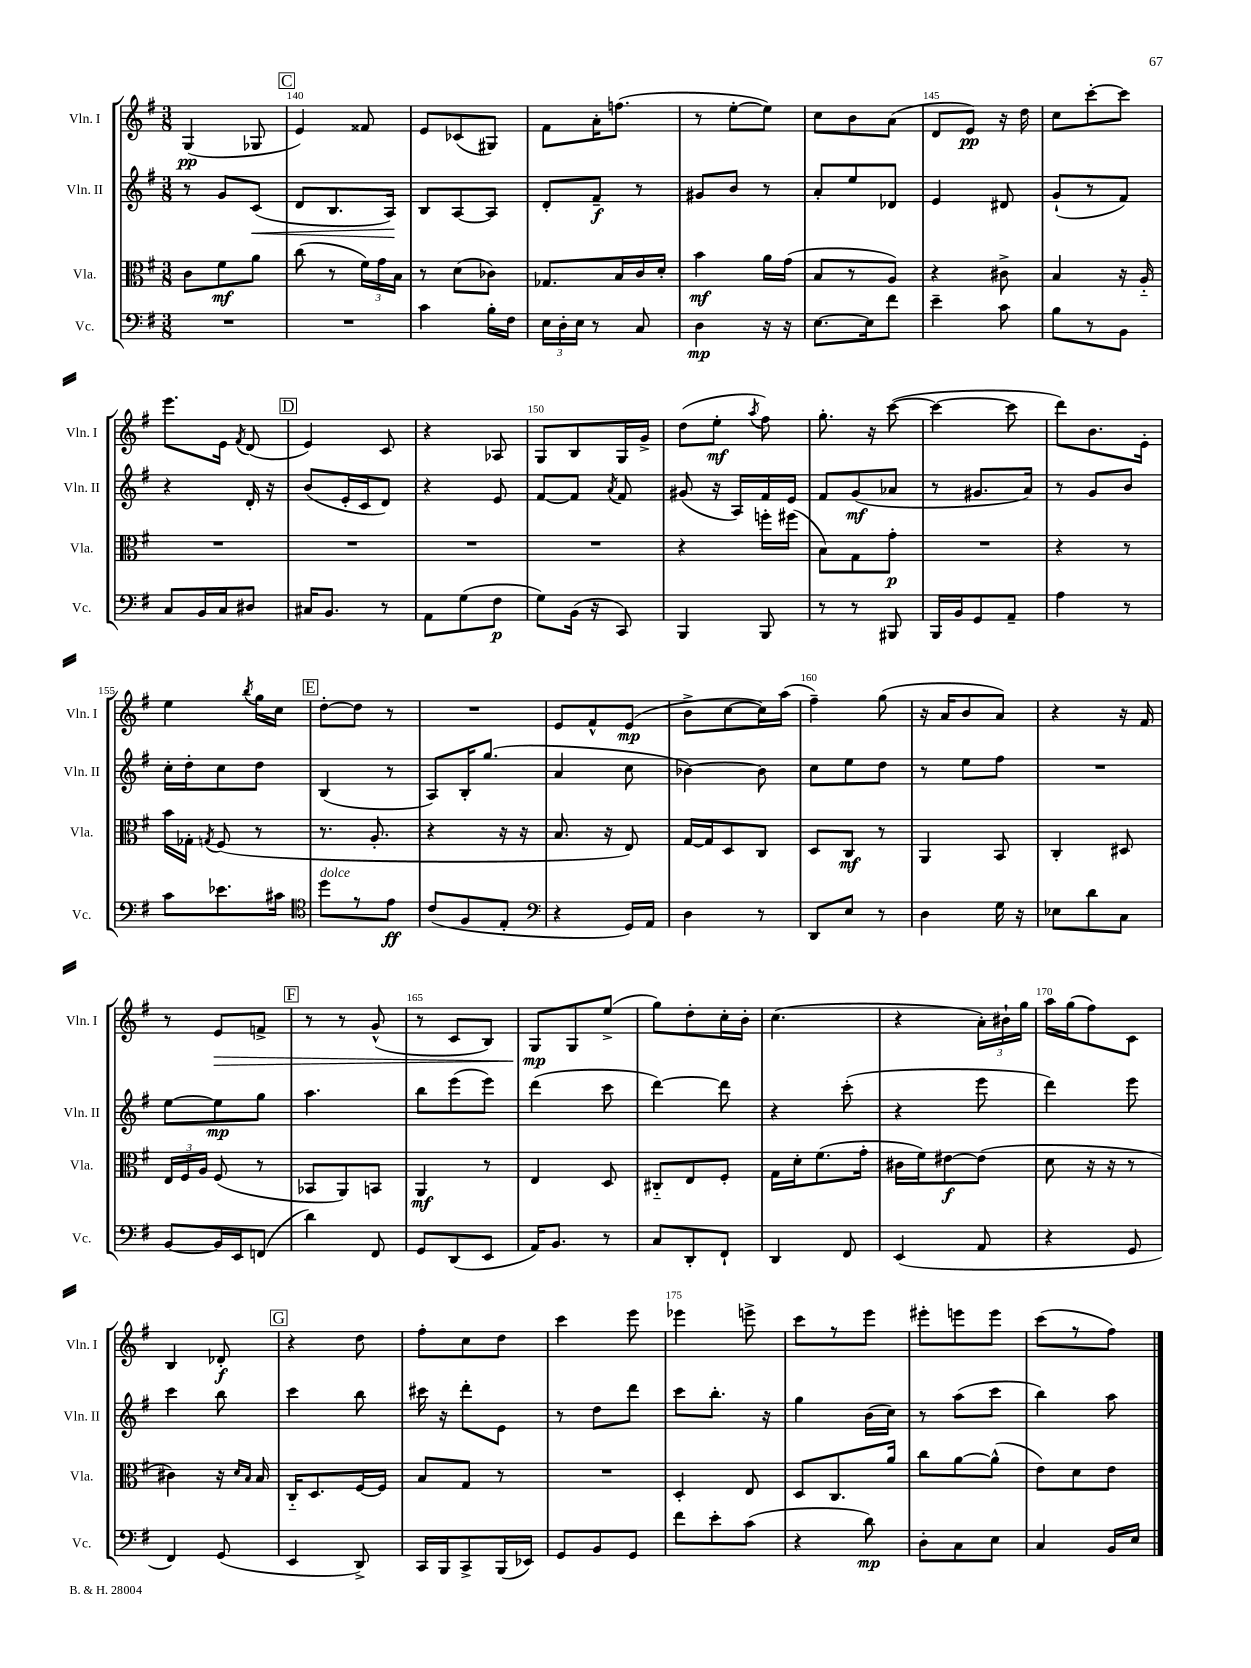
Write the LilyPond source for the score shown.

<<
\new StaffGroup <<
\new Staff = "s0" \with { instrumentName = "Vln. I" shortInstrumentName = "Vln. I" } {
    \clef treble \key g \major \numericTimeSignature \time 3/8
    \autoBeamOff g4\pp( ges8 |
    \mark \markup { \box "C" } e'4) fisis'8 |
    e'8[ ces'8( gis8]) |
    fis'8[ a'16-. f''8.]( |
    r8 e''8[~-. e''8]) |
    c''8[ b'8 a'8]( |
    d'8[ e'8]\pp) r16 d''16 |
    c''8[ c'''8~-. c'''8] |
    e'''8.[ e'16] \acciaccatura { fis'8 } d'8( |
    \mark \markup { \box "D" } e'4) c'8 |
    r4 aes8 |
    g8[ b8 g16 g'16]-> |
    d''8[( e''8]-.\mf \acciaccatura { a''8 } fis''8) |
    g''8.-. r16 c'''8~( |
    c'''4~ c'''8 |
    d'''8[) b'8. e'16]-. |
    e''4 \acciaccatura { b''8 } g''16[ c''16] |
    \mark \markup { \box "E" } d''8[~-. d''8] r8 |
    R4. |
    e'8[ fis'8-^ e'8]\mp( |
    b'8[-> c''8~ c''16) a''16]( |
    fis''4--) g''8( |
    r16 a'16[ b'8 a'8]) |
    r4 r16 fis'16 |
    r8 e'8[\> f'8]-> |
    \mark \markup { \box "F" } r8 r8 g'8-^( |
    r8 c'8[ b8]) |
    g8[\mp\! g8 e''8]->( |
    g''8[) d''8-. c''16-. b'16]-. |
    c''4.( |
    r4 \tuplet 3/2 { a'16[-.) bis'16-! g''16] } |
    a''16[ g''16( fis''8) c'8] |
    b4 des'8-.\f |
    \mark \markup { \box "G" } r4 d''8 |
    fis''8[-. c''8 d''8] |
    c'''4 e'''8 |
    ees'''4 e'''8-> |
    c'''8[ r8 e'''8] |
    eis'''8[-. e'''8 e'''8] |
    c'''8[( r8 fis''8]) \bar "|." |
}
\new Staff = "s1" \with { instrumentName = "Vln. II" shortInstrumentName = "Vln. II" } {
    \clef treble \key g \major \numericTimeSignature \time 3/8
    \autoBeamOff r8 g'8[ c'8]\<( |
    \mark \markup { \box "C" } d'8[ b8. a16]\!) |
    b8[ a8~ a8] |
    d'8[-. fis'8]--\f r8 |
    gis'8[ b'8] r8 |
    a'8[-. e''8 des'8] |
    e'4 dis'8 |
    g'8[-!( r8 fis'8]) |
    r4 d'16-. r16 |
    \mark \markup { \box "D" } b'8[( e'16-. c'16 d'8]) |
    r4 e'8 |
    fis'8[~ fis'8] \acciaccatura { a'8 } fis'8 |
    gis'8( r16 a16[) fis'16 e'16] |
    fis'8[ g'8\mf( aes'8] |
    r8 gis'8.[ a'16]) |
    r8 g'8[ b'8] |
    c''16[-. d''16-. c''8 d''8] |
    \mark \markup { \box "E" } b4( r8 |
    a8[) b16-. g''8.]( |
    a'4 c''8 |
    bes'4~) bes'8 |
    c''8[ e''8 d''8] |
    r8 e''8[ fis''8] |
    R4. |
    e''8[~ e''8\mp g''8] |
    \mark \markup { \box "F" } a''4. |
    b''8[ e'''8( e'''8]) |
    d'''4( c'''8 |
    d'''4~) d'''8 |
    r4 c'''8-.( |
    r4 e'''8 |
    d'''4) e'''8 |
    c'''4 b''8 |
    \mark \markup { \box "G" } c'''4 b''8 |
    cis'''16 r16 d'''8[-. e'8] |
    r8 d''8[ d'''8] |
    c'''8[ b''8.]-. r16 |
    g''4 b'16[( c''16]) |
    r8 a''8[( c'''8] |
    b''4) a''8 \bar "|." |
}
\new Staff = "s2" \with { instrumentName = "Vla." shortInstrumentName = "Vla." } {
    \clef alto \key g \major \numericTimeSignature \time 3/8
    \autoBeamOff c'8[ fis'8\mf a'8] |
    \mark \markup { \box "C" } c''8( r8 \tuplet 3/2 { fis'16[) g'16 b16] } |
    r8 d'8[( ces'8]) |
    ges8.[ b16 c'16 d'16]-. |
    b'4\mf a'16[ g'16]( |
    b8[ r8 a8]) |
    r4 cis'8-> |
    b4 r16 a16-_ |
    R4. |
    \mark \markup { \box "D" } R4. |
    R4. |
    R4. |
    r4 f''16[-. fis''16]( |
    b8[) g8 g'8]-.\p |
    R4. |
    r4 r8 |
    b'16[ ges16]-. \acciaccatura { g8 } fis8( r8 |
    \mark \markup { \box "E" } r8. a8.-. |
    r4 r16 r16 |
    b8. r16 e8) |
    g16[~ g16 d8 c8] |
    d8[ c8]\mf r8 |
    a,4 b,8 |
    c4-. dis8 |
    \tuplet 3/2 { e16[ fis16 a16] } fis8( r8 |
    \mark \markup { \box "F" } bes,8[ a,8) b,8] |
    a,4\mf r8 |
    e4 d8 |
    cis8[-_ e8 fis8]-. |
    g16[ d'16-. fis'8.( g'16]-. |
    cis'16[ fis'16) eis'8~\f eis'8]( |
    d'8 r16 r16 r8 |
    cis'4) r16 \grace { d'16[ b16] } b16 |
    \mark \markup { \box "G" } c16[-_ d8. fis16~ fis16] |
    b8[ g8] r8 |
    R4. |
    d4-. e8 |
    d8[ c8. a'16] |
    c''8[ a'8~ a'8]-^( |
    e'8[) d'8 e'8] \bar "|." |
}
\new Staff = "s3" \with { instrumentName = "Vc." shortInstrumentName = "Vc." } {
    \clef bass \key g \major \numericTimeSignature \time 3/8
    \autoBeamOff R4. |
    \mark \markup { \box "C" } R4. |
    c'4 b16[-. fis16] |
    \tuplet 3/2 { e16[ d16-. e16] } r8 c8 |
    d4\mp r16 r16 |
    e8.[~ e16 fis'8] |
    e'4-- c'8 |
    b8[ r8 b,8] |
    c8[ b,16 c16 dis8] |
    \mark \markup { \box "D" } cis16[ b,8.] r8 |
    a,8[ g8( fis8]\p |
    g8[) b,16]( r16 c,8) |
    b,,4 b,,8 |
    r8 r8 bis,,8 |
    b,,16[ b,16 g,8 a,8]-- |
    a4 r8 |
    c'8[ ees'8. cis'16] |
    \mark \markup { \box "E" } \clef tenor d''8[^\markup { \italic "dolce" } r8 e'8]\ff |
    c'8[( fis8 e8]-. |
    \clef bass r4 g,16[) a,16] |
    d4 r8 |
    d,8[ e8] r8 |
    d4 g16 r16 |
    ees8[ d'8 c8] |
    b,8[~ b,16 e,16 f,8]( |
    \mark \markup { \box "F" } d'4) fis,8 |
    g,8[ d,8( e,8] |
    a,16[) b,8.] r8 |
    c8[ d,8-. fis,8]-! |
    d,4 fis,8 |
    e,4( a,8 |
    r4 g,8 |
    fis,4) g,8( |
    \mark \markup { \box "G" } e,4 d,8->) |
    c,16[ b,,16 c,8-> b,,16( ees,16]) |
    g,8[ b,8 g,8] |
    fis'8[ e'8-. c'8]( |
    r4 d'8\mp) |
    d8[-. c8 e8] |
    c4 b,16[ e16] \bar "|." |
}
>>
>>
\layout { \context { \Score currentBarNumber = #139 \override BarNumber.break-visibility = ##(#f #t #t) barNumberVisibility = #(every-nth-bar-number-visible 5) } }
